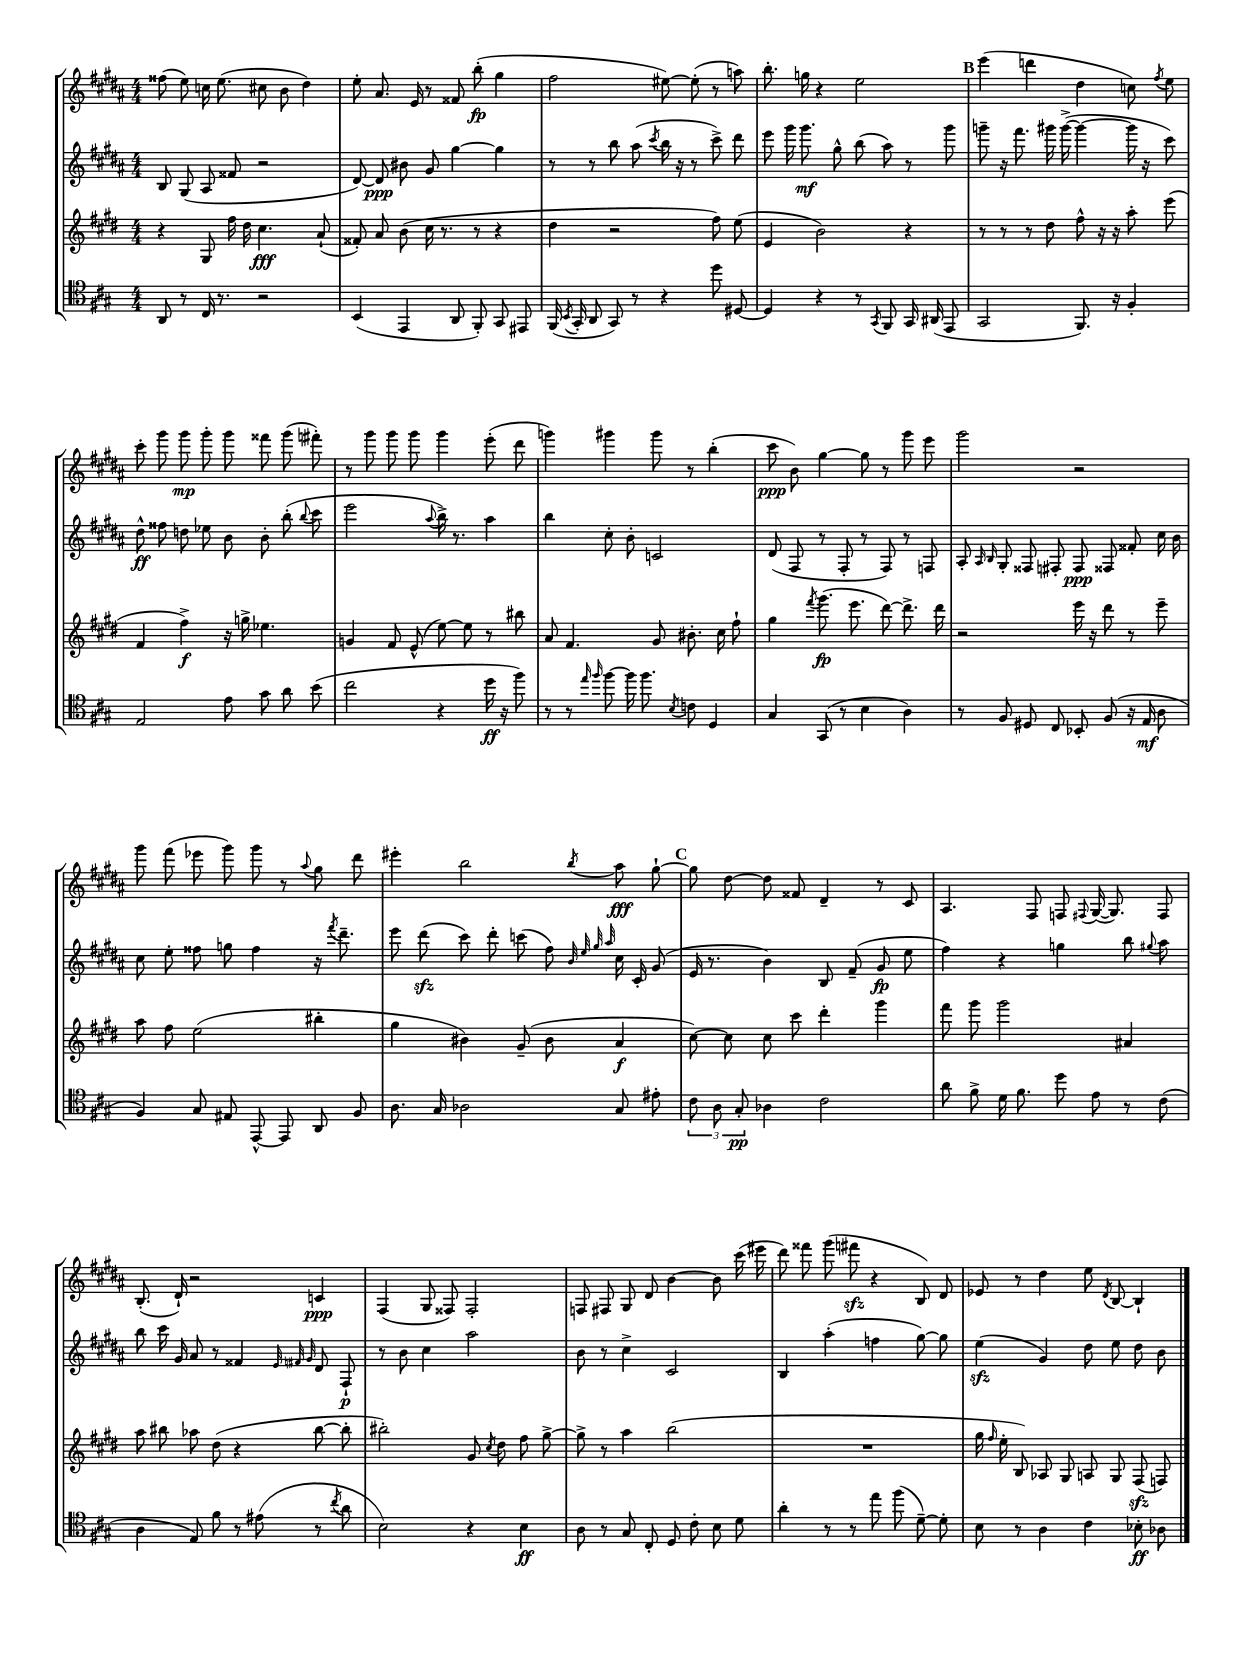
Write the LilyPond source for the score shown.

<<
\new StaffGroup <<
\new Staff = "s0" {
    \clef treble \key b \major \numericTimeSignature \time 4/4
    \autoBeamOff fisis''8( e''8) c''16 e''8.( cis''8 b'8 dis''4) |
    e''8-. ais'8. e'16 r8 fisis'8 b''8-.\fp( gis''4 |
    fis''2 eis''8~) eis''8-.( r8 a''8) |
    b''8.-. g''16 r4 e''2 |
    \mark \markup { \bold "B" } e'''4( d'''4 dis''4 c''8) \acciaccatura { fis''8 } e''8 |
    cis'''8-. gis'''8 gis'''8\mp gis'''8-. gis'''8 fisis'''8 gis'''8( fis'''8-.) |
    r8 gis'''8 gis'''8 gis'''8 gis'''4 e'''8-.( dis'''8 |
    g'''4) gis'''4 gis'''8 r8 b''4-.( |
    cis'''8\ppp b'8) gis''4~ gis''8 r8 gis'''8 e'''8 |
    gis'''2 r2 |
    gis'''8 fis'''8( ees'''8 gis'''8) gis'''8 r8 \appoggiatura { ais''8 } gis''8 dis'''8 |
    eis'''4-. b''2 \acciaccatura { b''8 } ais''8\fff gis''8~-! |
    \mark \markup { \bold "C" } gis''8 dis''8~ dis''8 fisis'8 dis'4-- r8 cis'8 |
    ais4. fis8 f8 \appoggiatura { fis8 } gis16~( gis8.) fis8 |
    b8.-.( dis'16-!) r2 c'4\ppp |
    fis4( gis8 fisis8) fisis2-. |
    f8 fis8 gis8 dis'8 b'4~ b'8 cis'''16( eis'''16 |
    dis'''8) fisis'''8 gis'''8( fis'''8\sfz r4 b8) dis'8 |
    ees'8 r8 dis''4 e''8 \acciaccatura { dis'8 } b8~ b4-! \bar "|." |
}
\new Staff = "s1" {
    \clef treble \key b \major \numericTimeSignature \time 4/4
    \autoBeamOff b8 gis8( ais8 fisis'8 r2 |
    dis'8~) dis'8\ppp bis'8 gis'8 gis''4~ gis''4 |
    r8 r8 b''8 ais''8( \acciaccatura { cis'''8 } b''16 r16 r8 cis'''8->) dis'''8 |
    e'''8 gis'''16 gis'''8.\mf gis''8-^ b''8( ais''8) r8 gis'''8 |
    \mark \markup { \bold "B" } g'''8-- r16 fis'''8. gis'''16 gis'''16~->( gis'''4~ gis'''16 r16 cis'''8) |
    dis''8-^\ff fisis''8 d''8 ees''8 b'8 b'8-. b''8-.( \appoggiatura { b''8 } cis'''8 |
    e'''2 \appoggiatura { ais''8 } b''16->) r8. ais''4 |
    b''4 cis''8-. b'8-. c'2 |
    dis'8( fis8 r8 fis8-. r8 fis8) r8 f8 |
    ais8-. \grace { ais16 b16 } gis8-. fisis8 fis8-. fis8\ppp fisis8 fisis'8-. cis''16 b'16 |
    cis''8 e''8-. fisis''8 g''8 fisis''4 r16 \acciaccatura { fis'''8 } dis'''8.-- |
    e'''8 dis'''8\sfz( cis'''8) dis'''8-. c'''8( fis''8) \grace { b'32 e''32 gis''32 ais''32 } cis''16 cis'16-. gis'8( |
    \mark \markup { \bold "C" } e'16 r8. b'4) b8 fis'8--( gis'8\fp e''8 |
    fis''4) r4 g''4 b''8 \appoggiatura { gis''8 } ais''8 |
    b''8 cis'''16 gis'16 ais'8 r8 fisis'4 \grace { e'32 fis'32 gis'32 } dis'8 fis8-!\p |
    r8 b'8 cis''4 ais''2 |
    b'8 r8 cis''4-> cis'2 |
    b4 ais''4-.( f''4 gis''8~) gis''8 |
    e''4\sfz( gis'4) dis''8 e''8 dis''8 b'8 \bar "|." |
}
\new Staff = "s2" {
    \clef treble \key e \major \numericTimeSignature \time 4/4
    \autoBeamOff r4 gis8 fis''16 dis''16 cis''4.\fff a'8-!( |
    fisis'8-.) a'8 b'8( cis''16 r8. r8 r4 |
    dis''4 r2 fis''8) e''8( |
    e'4 b'2) r4 |
    \mark \markup { \bold "B" } r8 r8 r8 dis''8 fis''8-^ r16 r16 a''8-. e'''8( |
    fis'4 fis''4->\f) r16 g''16-> ees''4. |
    g'4 fis'8 e'8-^( e''8~) e''8 r8 bis''8 |
    a'8 fis'4. gis'8 bis'8.-. cis''16 fis''8-! |
    gis''4 \acciaccatura { fis'''8 } gis'''8.\fp( e'''8. dis'''8~) dis'''8.-> dis'''16 |
    r2 e'''16 r16 dis'''8 r8 e'''8-- |
    a''8 fis''8 e''2( bis''4-. |
    gis''4 bis'4) gis'8--( bis'8 a'4\f |
    \mark \markup { \bold "C" } cis''8~) cis''8 cis''8 cis'''8 dis'''4-. gis'''4 |
    fis'''8 gis'''8 gis'''2 ais'4 |
    a''8 bis''8 aes''8 dis''8( r4 bis''8~ bis''8-. |
    bis''2-.) gis'8 \acciaccatura { cis''8 } dis''8 fis''8 gis''8~-> |
    gis''8-> r8 a''4 b''2( |
    R1 |
    gis''16 \grace { fis''16 } e''16-. b8) aes8 gis8 a8 gis8 fis8\sfz( f8) \bar "|." |
}
\new Staff = "s3" {
    \clef tenor \key a \major \numericTimeSignature \time 4/4
    \autoBeamOff a,8 r8 cis16 r8. r2 |
    b,4( e,4 a,8 fis,8-.) gis,8 eis,8 |
    fis,16( \acciaccatura { b,8 } gis,16-. a,8 gis,8) r8 r4 d''8 dis8~ |
    dis4 r4 r8 \acciaccatura { gis,8 } fis,8 gis,16 ais,16( e,8 |
    \mark \markup { \bold "B" } gis,2 fis,8.) r16 fis4-. |
    e2 e'8 gis'8 a'8 b'8( |
    cis''2 r4 d''16\ff r16 fis''8) |
    r8 r8 \grace { e''16 fis''16 } fis''8~ fis''16 fis''8. \acciaccatura { b8 } c'8 d4 |
    gis4 gis,8( r8 b4 a4) |
    r8 fis8 dis8 cis8 bes,8-. fis8( r16 e16\mf a8 |
    fis4) gis8 eis8 e,8~-^ e,8 a,8 fis8 |
    a8. gis16 aes2 gis8 eis'8-. |
    \mark \markup { \bold "C" } \tuplet 3/2 { cis'8 a8 gis8-.\pp } aes4 cis'2 |
    a'8 fis'8-> d'16 fis'8. d''8 e'8 r8 cis'8( |
    a4 e8) fis'8 r8 eis'8( r8 \acciaccatura { cis''8 } a'8 |
    b2) r4 b4\ff |
    a8 r8 gis8 cis8-. d8 cis'8-. b8 d'8 |
    a'4-. r8 r8 e''8 fis''8( d'8~--) d'8-. |
    b8 r8 a4 cis'4 bes8-.\ff aes8 \bar "|." |
}
>>
>>
\layout { \context { \Score \remove "Bar_number_engraver" } }
